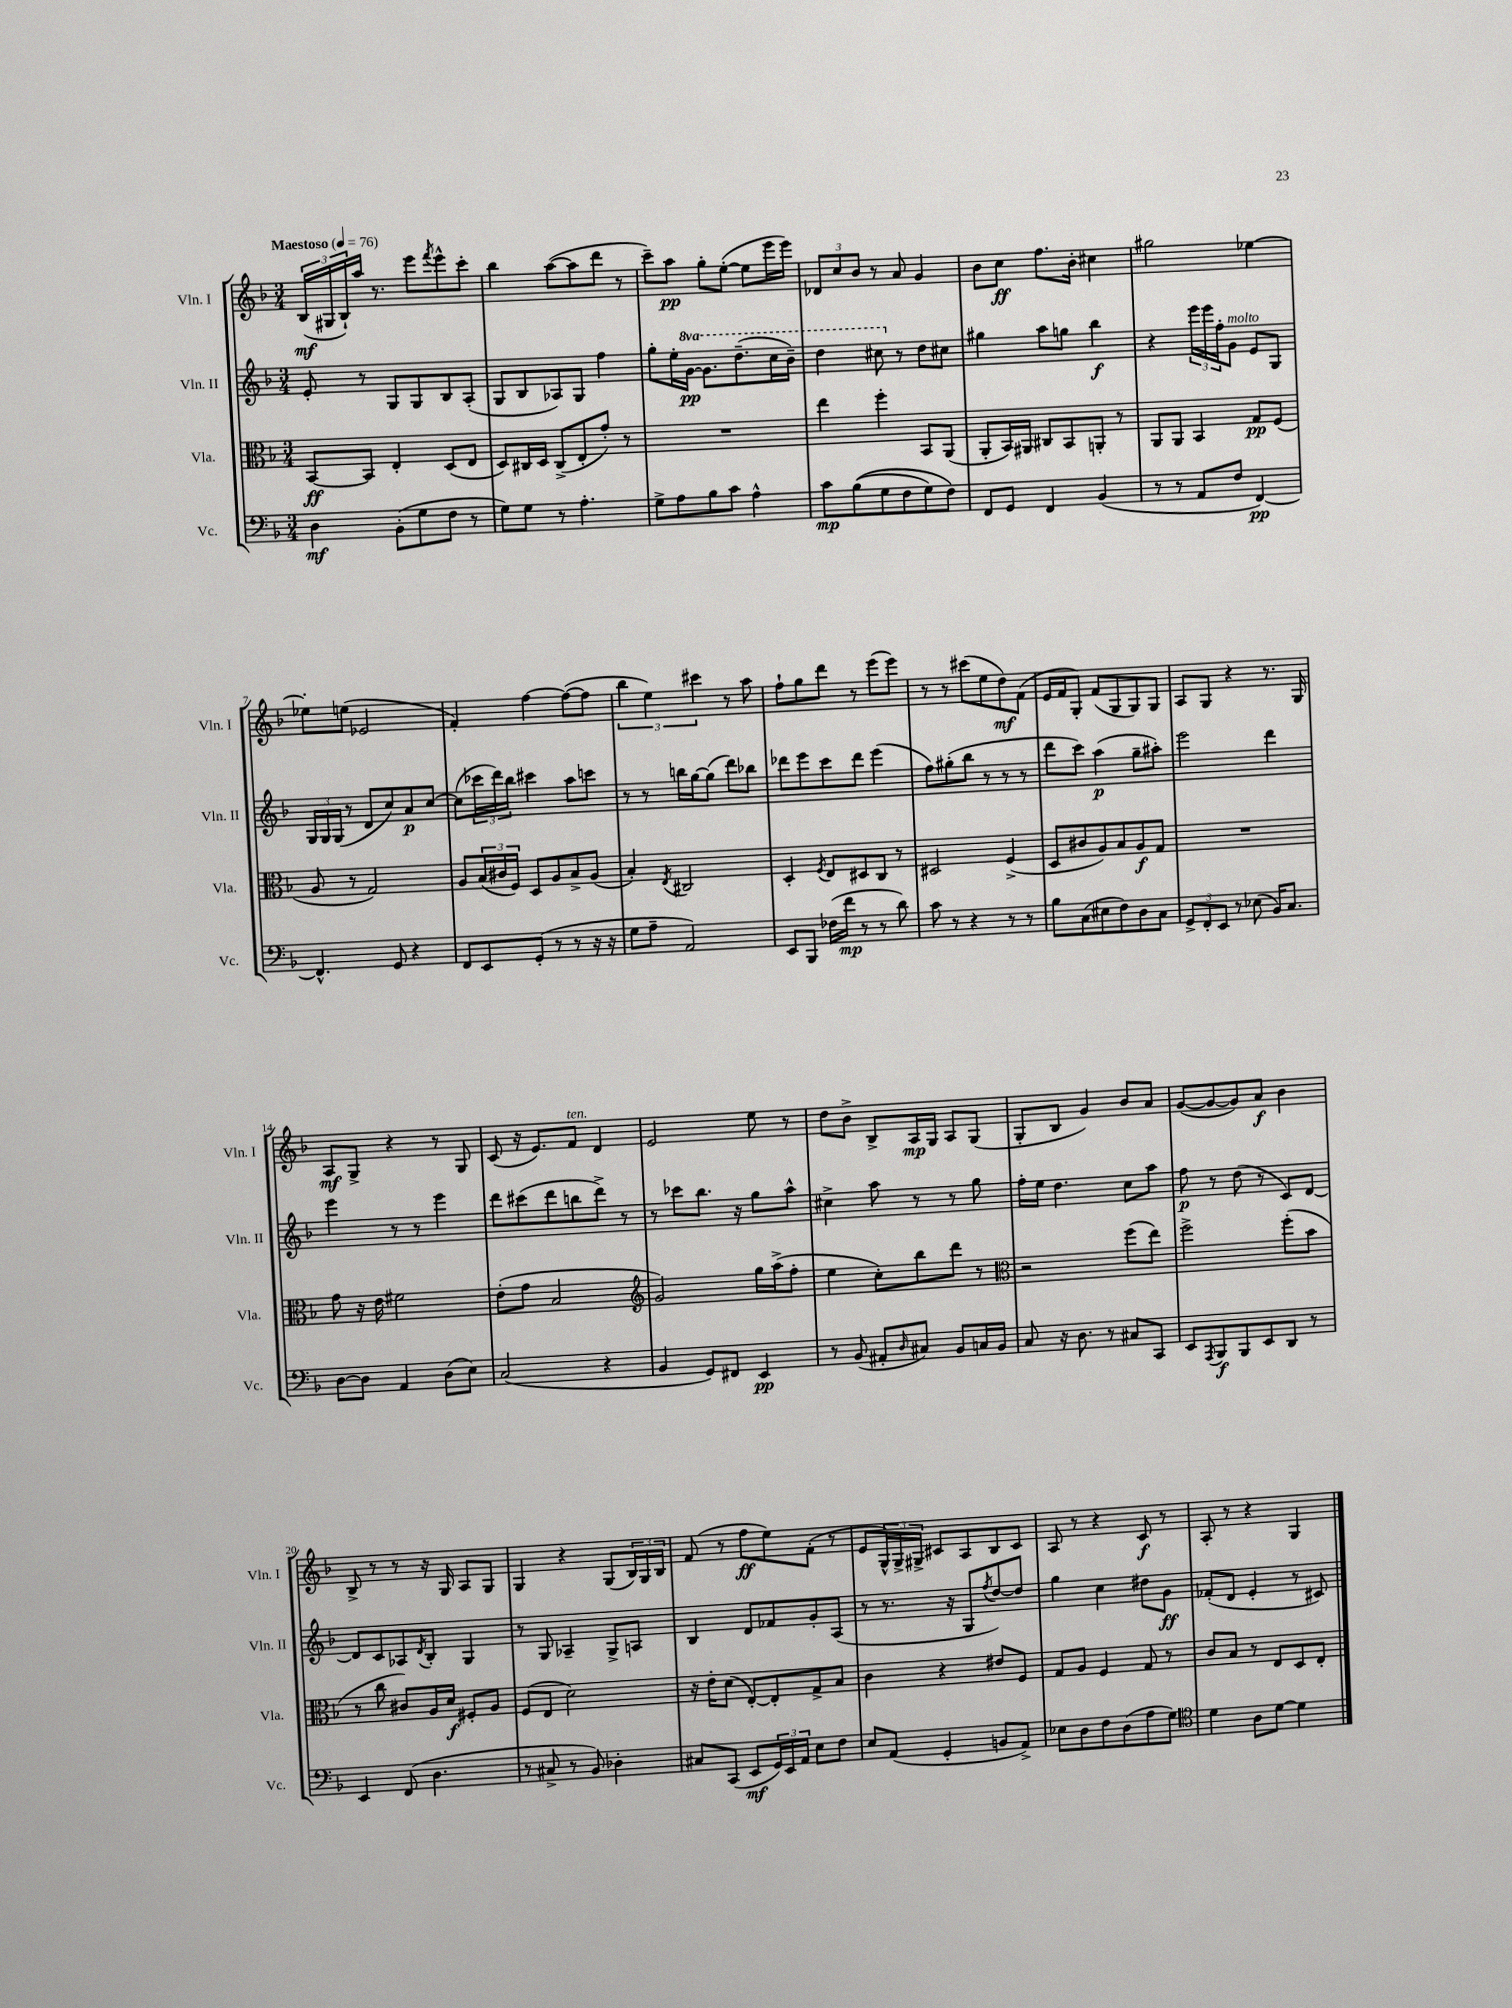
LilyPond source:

<<
\new StaffGroup <<
\new Staff = "s0" \with { instrumentName = "Vln. I" shortInstrumentName = "Vln. I" } {
    \clef treble \key f \major \numericTimeSignature \time 3/4 \tempo "Maestoso" 4 = 76
    \tuplet 3/2 { bes16\mf( gis16 bes16-!) } a''16 r8. e'''8 \acciaccatura { f'''8 } e'''8-^ c'''8-. |
    bes''4 a''8~( a''8 d'''8 r8 |
    c'''8--) a''8\pp g''8-. e''8~-.( e''8 e'''16 e'''16) |
    \tuplet 3/2 { des'8 c''8 bes'8 } r8 a'8 g'4 |
    bes'8 c''8\ff f''8. bes'16-. cis''4 |
    gis''2 ees''4~ |
    ees''8-. e''8( ees'2 |
    f'4-.) f''4~ f''8~( f''8 |
    \tuplet 3/2 { bes''4 e''4) cis'''4 } r8 a''8 |
    f''8-! g''8 d'''8 r8 e'''8( e'''8) |
    r8 r8 cis'''8( e''8 d''8\mf) f'8( |
    e'16 f'16 g8-.) f'8( g8 g8) g8 |
    a8 g8 r4 r8. g16 |
    a8\mf g8-> r4 r8 g8 |
    c'8( r16 e'8.) f'8^\markup { \italic "ten." } d'4 |
    e'2 e''8 r8 |
    d''8 bes'8-> bes8-> a16\mp g16 a8 g8( |
    g8-. bes8 g'4) bes'8 a'8 |
    g'8~( g'8~ g'8) a'8\f bes'4 |
    bes8-> r8 r8 r16 g16 a8 g8 |
    g4 r4 g8( \tuplet 3/2 { bes16) g16 bes16 } |
    f'8( r8 f''8\ff e''8) f'8-.( r8 |
    e'8 \tuplet 3/2 { g16-^) g16-> gis16-> } cis'8 a8 bes8 cis'8 |
    a8 r8 r4 c'8\f r8 |
    a8-. r8 r4 g4 \bar "|." |
}
\new Staff = "s1" \with { instrumentName = "Vln. II" shortInstrumentName = "Vln. II" } {
    \clef treble \key f \major \numericTimeSignature \time 3/4 \set Staff.ottavationMarkups = #ottavation-simple-ordinals
    e'8-. r8 g8 g8 bes8 a8-.( |
    g8 bes8 aes8) g8 f''4 |
    g''8-. e''16-. \ottava #1 g''16~\pp g''8. d'''8.--( c'''16 bes''16--) |
    d'''4 cis'''8 \ottava #0 r8 d''8 cis''8 |
    gis''4 a''8 g''8 bes''4\f |
    r4 \tuplet 3/2 { e'''16 e'''16 f''16-. } g'8^\markup { \italic "molto" } e'8 g8 |
    \tuplet 3/2 { g16 g16 g16( } r8 d'8 c''8) a'8\p c''8~ |
    c''8( \tuplet 3/2 { ces'''16 d'''16) bes''16 } cis'''4 a''8 c'''8 |
    r8 r8 b''16 g''16~ g''8( d'''8) bes''8 |
    des'''8 e'''8 c'''8 des'''8 e'''4( |
    f''8) gis''8-.( bes''8 r8 r8 r8 |
    d'''8 c'''8) a''4\p( g''8-- ais''8-.) |
    e'''2 d'''4 |
    e'''4 r8 r8 e'''4 |
    d'''8 cis'''8( d'''8 b''8 d'''8->) r8 |
    r8 ces'''8 bes''8. r16 g''8 a''8-^ |
    cis''4-> a''8 r8 r8 g''8 |
    f''16-. e''16 d''4. c''8 a''8 |
    f''8\p r8 d''8( r8 c'8) d'8~ |
    d'8 c'8 aes8 \acciaccatura { d'8 } bes8-. g4 |
    r8 g8 aes4-- g8-> a8 |
    bes4 d'8 fes'8 g'8-. a8( |
    r8 r8. r16 g8 \acciaccatura { f''8 } d''8~) d''8 |
    g''4 c''4 dis''8 g'8\ff |
    fes'8-.( d'8 e'4-. r8 cis'8) \bar "|." |
}
\new Staff = "s2" \with { instrumentName = "Vla." shortInstrumentName = "Vla." } {
    \clef alto \key f \major \numericTimeSignature \time 3/4
    bes,8~\ff bes,8 e4-. d8( e8 |
    d8) cis16 d16 cis8->( e8-. g'8-.) r8 |
    R2. |
    e''4 f''4-. bes,8 a,8( |
    a,8-. bes,16) ais,16 cis8 bes,8 a,8-. r8 |
    a,8 a,8 bes,4 g8\pp f8( |
    a8 r8 g2) |
    a8 \tuplet 3/2 { bes16( cis'16 f16) } d8 a8 bes8-> a8( |
    bes4-.) \acciaccatura { e8 } cis2 |
    d4-. \acciaccatura { f8 } e8 dis8 c8 r8 |
    dis2 f4->( |
    d8 cis'8 a8) bes8 a8\f g8 |
    R2. |
    g'8 r16 e'16 fis'2 |
    e'8-.( g'8 bes2 |
    \clef treble g'2) g''16 a''16->( f''8-. |
    e''4 c''8-.) bes''8 d'''8 r8 |
    \clef alto r2 f''8( e''8) |
    f''2-> f''8-.( bes'8 |
    r8 c''8 cis'8) a16 d'16\f fis8-. a8 |
    f8( e8 d'2) |
    r16 e'16-. d'8( e8~-.) e8-. g8-> bes8 |
    c'4 r4 eis'8 f8 |
    g8 a8 f4 g8 r8 |
    c'8 bes8 r8 e8 d8 e8-. \bar "|." |
}
\new Staff = "s3" \with { instrumentName = "Vc." shortInstrumentName = "Vc." } {
    \clef bass \key f \major \numericTimeSignature \time 3/4
    d4\mf bes,8-.( g8 f8 r8 |
    g8) g8 r8 a4.-. |
    g8-> a8 bes8 c'8 a4-^ |
    c'8\mp bes8(\( g8 f8 g8) f8\) |
    f,8 g,8 f,4 bes,4( |
    r8 r8 a,8 f8 f,4~\pp) |
    f,4.-^ g,8 r4 |
    f,8 e,8 g,8-.( r8 r8 r16 r16 |
    g8 a8-- a,2) |
    e,8 bes,,8 fes16( f'16\mp r8 r8 d'8) |
    c'8 r8 r4 r8 r8 |
    bes8 c8( eis8 f8) d8 c8 |
    \tuplet 3/2 { g,8-> f,8-. e,8 } r8 ees8( bes,16) c8. |
    d8~ d8 a,4 d8( e8) |
    c2( r4 |
    bes,4 g,8) fis,8 e,4\pp |
    r8 bes,8( ais,8-. \grace { d16 } cis8) bes,8 c16 bes,16 |
    c8 r16 d8. r8 cis8 c,8 |
    e,8 \acciaccatura { a,,8 } bes,,8\f bes,,8 e,8 d,8 r8 |
    e,4 f,8( d4. |
    r8 cis8-> r8 bes,8) des4-. |
    cis8 c,8( e,8\mf \tuplet 3/2 { g,16) e,16 a,16 } e8 f8 |
    e8 a,8( g,4-. b,8 a,8->) |
    ees8 d8 f8 d8( a8 g8) |
    \clef tenor d'4 a8 d'8~ d'4 \bar "|." |
}
>>
>>
